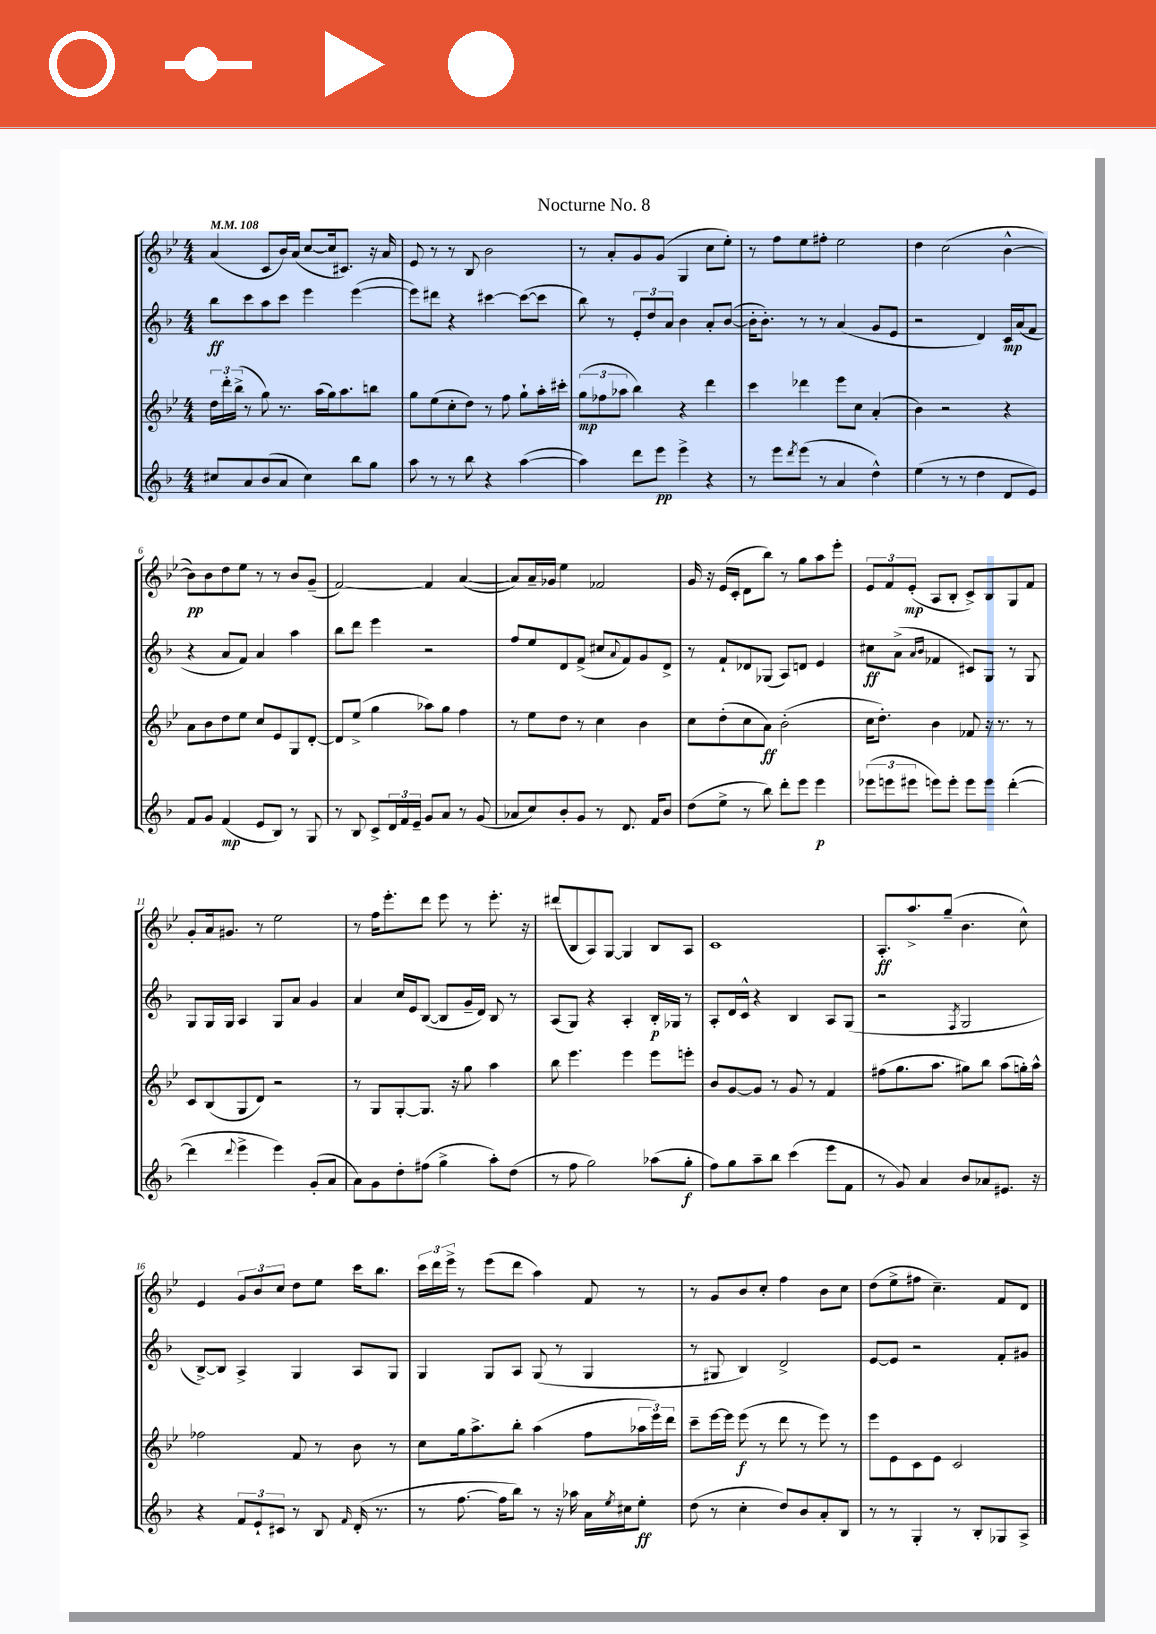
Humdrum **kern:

**kern	**kern	**kern	**kern
*staff4	*staff3	*staff2	*staff1
*clefG2	*clefG2	*clefG2	*clefG2
*k[b-]	*k[b-e-]	*k[b-]	*k[b-e-]
*M4/4	*M4/4	*M4/4	*M4/4
*MM108	*MM108	*MM108	*MM108
8cc#/L	24dd\LL	8bb-\L	(4a/
.	24ddd'\	.	.
.	(24bb-^\JJ	.	.
8a/	8r	8ccc\	.
(8b-/	8gg\)	8aa\	8c/L
8a/J	8.r	8ccc\J	16b-/L)
.	.	.	(16a/JJ
4cc#\)	.	4eee\	[8cc/L
.	(16aa\LL	.	.
.	16gg\J)	.	16cc/]k
.	8.aa\	.	8.c#/J)
8bb-\L	.	([4eee\	.
8gg\J	8bb\J	.	16r
.	.	.	16a/
=	=	=	=
8aa\	8gg\L	8eee\]L)	8e-/
8r	(8ee-\	8ddd#\J	8r
8r	8cc'\	4r	8r
8bb-\	8dd\J)	.	8B-/
4r	8r	[4ccc#\	2b-\
.	8ff\	.	.
([4aa\	8gg`\L	(8ccc#\_L	.
.	16aa'\L	8ccc#\]J	.
.	16ccc#'\JJ	.	.
=	=	=	=
4aa\])	(12gg\L	8bb-\)	8r
.	12ff-\	.	.
.	.	8r	8a'/L
.	12aa-\J	.	.
8ddd\L	4bb-\)	12e'/L	8g/
.	.	12dd/	.
8eee\J	.	.	(8g/J
.	.	12a/J	.
4eee^\	4r	4b-\	4G/
4r	4ddd\	8a'/L	8cc\L
.	.	([8b-/J	8ee-'\J)
=	=	=	=
8r	4ccc\	16b-'\]LK	8r
.	.	8.b-'\J)	.
8eee\L	.	.	8ff\L
8qddd/	.	.	.
(8eee\J	4ddd-\	8r	8ee-\
8r	.	8r	8ff#'\J
4a/	8eee-\L	(4a/	2ee-\
.	8cc\J	.	.
4dd^^\)	(4a'/	8g/L	.
.	.	8e/J	.
=	=	=	=
(4ee\	4b-\)	2r	4dd\
8r	2r	.	(2cc\
8r	.	.	.
4dd\	.	4d/)	.
8d/L	4r	16c/LL	[4b-^^\
.	.	(16a/J	.
8e/J)	.	8f/J	.
=	=	=	=
8f/L	8a\L	4r	8b-\]L)
8g/J	8b-\	.	8b-\
(4f/	8dd\	8a/L	8dd\
.	8ee-\J	8f/J)	8ee-\J
8e/L	8cc/L	4a/	8r
8B-/J)	8e-/	.	8r
8r	8G/	4aa\	8b-/L
8G/	[8d'/J	.	(8g~/J
=	=	=	=
8r	8d/]L	8bb-\L	[2f/)
8B-/	(8ee-^/J	8ddd\J	.
8c^/L	4gg\	4eee\	.
24d/L	.	.	.
24f/	.	.	.
24e~/JJ	.	.	.
8g/L	8aa-\L)	2r	4f/]
8a/J	8gg\J	.	.
8r	4ff\	.	([4a/
(8g/	.	.	.
=	=	=	=
8a-/L	8r	8ff/L	8a/]L)
8cc/)	8ee-\L	8ee/	16a~/L
.	.	.	16g-/JJ
8b-'/	8dd\J	8d/	4ee-\
8g/J	8r	(8f^/J	.
8r	4cc\	8cc#/L	2f-/
.	.	8qqa/	.
8.d/	.	8f/)	.
.	4b-\	8g/	.
16f/LK	.	.	.
8b-/J	.	8d^/J	.
=	=	=	=
(8dd\L	8cc\L	8r	16g/
.	.	.	16r
8ee^\J	(8dd'\	8f`/L	(16e-/LL
.	.	.	16c'/JJ
8r	8cc\	8d-/	8d\L
8bb-\)	8a\J)	(8G-/J	8bb-\J)
8ddd'\L	(2b-'\	8A/L)	8r
8eee\J	.	8d/J	8gg\L
4eee\	.	4e/	8aa\
.	.	.	8eee-'\J
=	=	=	=
(12eee-\L	16cc\LK	8cc#\L	12e-/L
.	8.dd'\J)	.	.
12eee\	.	.	12f/
.	.	(8a^\J	.
12eee#\J	.	.	(12e-'/J
.	.	16qqa/LL	.
.	.	16qqb-/JJ	.
8eee\L)	4b-\	4f-/	8A/L
8eee'\J	.	.	8B-'/J
8eee\L	8f-/	8c#/L)	8c^/L)
8eee\J	16r	8G/J	8B-/
.	8.r	.	.
([4ddd'\	.	8r	8G/
.	8r	8G/	8f/J
=	=	=	=
4ddd\]	8c/L	8G/L	8g'/L
.	(8B-/	16G/L	16a/k
.	.	16G/JJ	8.g#/J
8qqddd/	.	.	.
4eee^\	8G/	4A/	.
.	8d/J)	.	8r
4eee\)	2r	8G/L	2ee-\
.	.	8a/J	.
(8g'/L	.	4g/	.
8a/J	.	.	.
=	=	=	=
8a\L)	8r	4a/	8r
8g\	8G/L	.	16ff\LK
.	.	.	8.eee-'\
8dd'\	[8G'/	16cc/LL	.
.	.	16e/J	.
(8ff#\J	8.G/]J	([8B-/J	8ddd\J
4gg^\	.	8B-/]L	8eee-\
.	16r	.	.
.	8gg\	16g~/L	8r
.	.	16d/JJ)	.
8aa'\L)	4aa\	8B-/	8.eee-'\
(8dd\J	.	8r	.
.	.	.	16r
=	=	=	=
8r	8bb-\	(8A/L	(8ddd#/L
8ff\	4.eee-\	8G/J)	8B-/
2gg\)	.	4r	8A/)
.	.	.	[8G/J
.	4eee-\	4A'/	4G/]
(8aa-\L	8eee-\L	16B-'/LL	8B-/L
.	.	16G-/JJ	.
8gg'\J	8eee'\J	8r	8A/J
=	=	=	=
8ff\L)	8b-/L	8A'/L	1c
8gg\	[8g/	16d/L	.
.	.	16c^^/JJ	.
8aa~\	8g/]J	4r	.
8bb-\J	8r	.	.
(4ccc\	8g/	4B-/	.
.	8r	.	.
8eee\L	4f/	8A/L	.
8f\J	.	(8G/J	.
=	=	=	=
8r	(8ff#\L	2r	8.A'/L
8g/)	8.gg\	.	.
.	.	.	8.aa^/
4a/	.	.	.
.	8.aa\J	.	.
.	.	.	(8gg~/J
.	.	8qF/	.
8b-/L	8gg#\L)	2G/	4.b-\
8a-/	8bb-\J	.	.
8.e#/J	(8aa\L	.	.
.	16gg'\L)	.	8cc^^\)
16r	16aa^^\JJ	.	.
=	=	=	=
4r	2ff-\	[8B-^/L)	4e-/
.	.	8B-/]J	.
12f/L	.	4A^/	12g/L
12e`/	.	.	12b-/
12c#/J	.	.	12cc/J
8r	8f/	4G/	8dd\L
8B-/	8r	.	8ee-\J
16qqf/	.	.	.
(16d'/	8b-\	8A/L	16ccc\LK
8.r	.	.	8.bb-\J
.	8r	8G/J	.
=	=	=	=
8r	8cc\L	4G/	24ccc\LL
.	.	.	24ddd\
.	.	.	24eee-^\JJ
[8.ff\	16gg\k	.	8r
.	8.aa^\	.	.
.	.	8G/L	(8eee-\L
16ff\]LK	.	.	.
8bb-\J)	8bb-'\J	8A/J	8ddd\J
8r	(4aa\	(8G/	4aa\)
16r	.	8r	.
16aa-\	.	.	.
16a\LL	8ff\L	4G/	8f/
8qee/	.	.	.
16cc#\J	.	.	.
8ee'\J	24aa-\L	.	8r
.	24eee-\)	.	.
.	24ddd\JJ	.	.
=	=	=	=
(8dd\	8ccc~\L	8r	8r
8r	[16eee-\L	8G#/	8g/L
.	16eee-\]JJ	.	.
4cc'\	(8eee-\	4B-/)	8b-/
.	8r	.	8cc'/J
8dd/L)	8ddd\	2d^/	4ff\
8b-/	8r	.	.
8a'/	8eee-\)	.	8b-\L
8B-/J	8r	.	8cc\J
=	=	=	=
8r	8eee-\L	[8e/L	(8dd\L
8r	8e-\	8e/]J	8ee-^\
4G'/	8c\	2r	8ff#\J
.	8e-\J	.	4.cc~\)
8r	2c/	.	.
8B-'/L	.	.	.
8G-/	.	8f'/L	8f/L
8A^/J	.	8g#/J	8d/J
==	==	==	==
*-	*-	*-	*-
